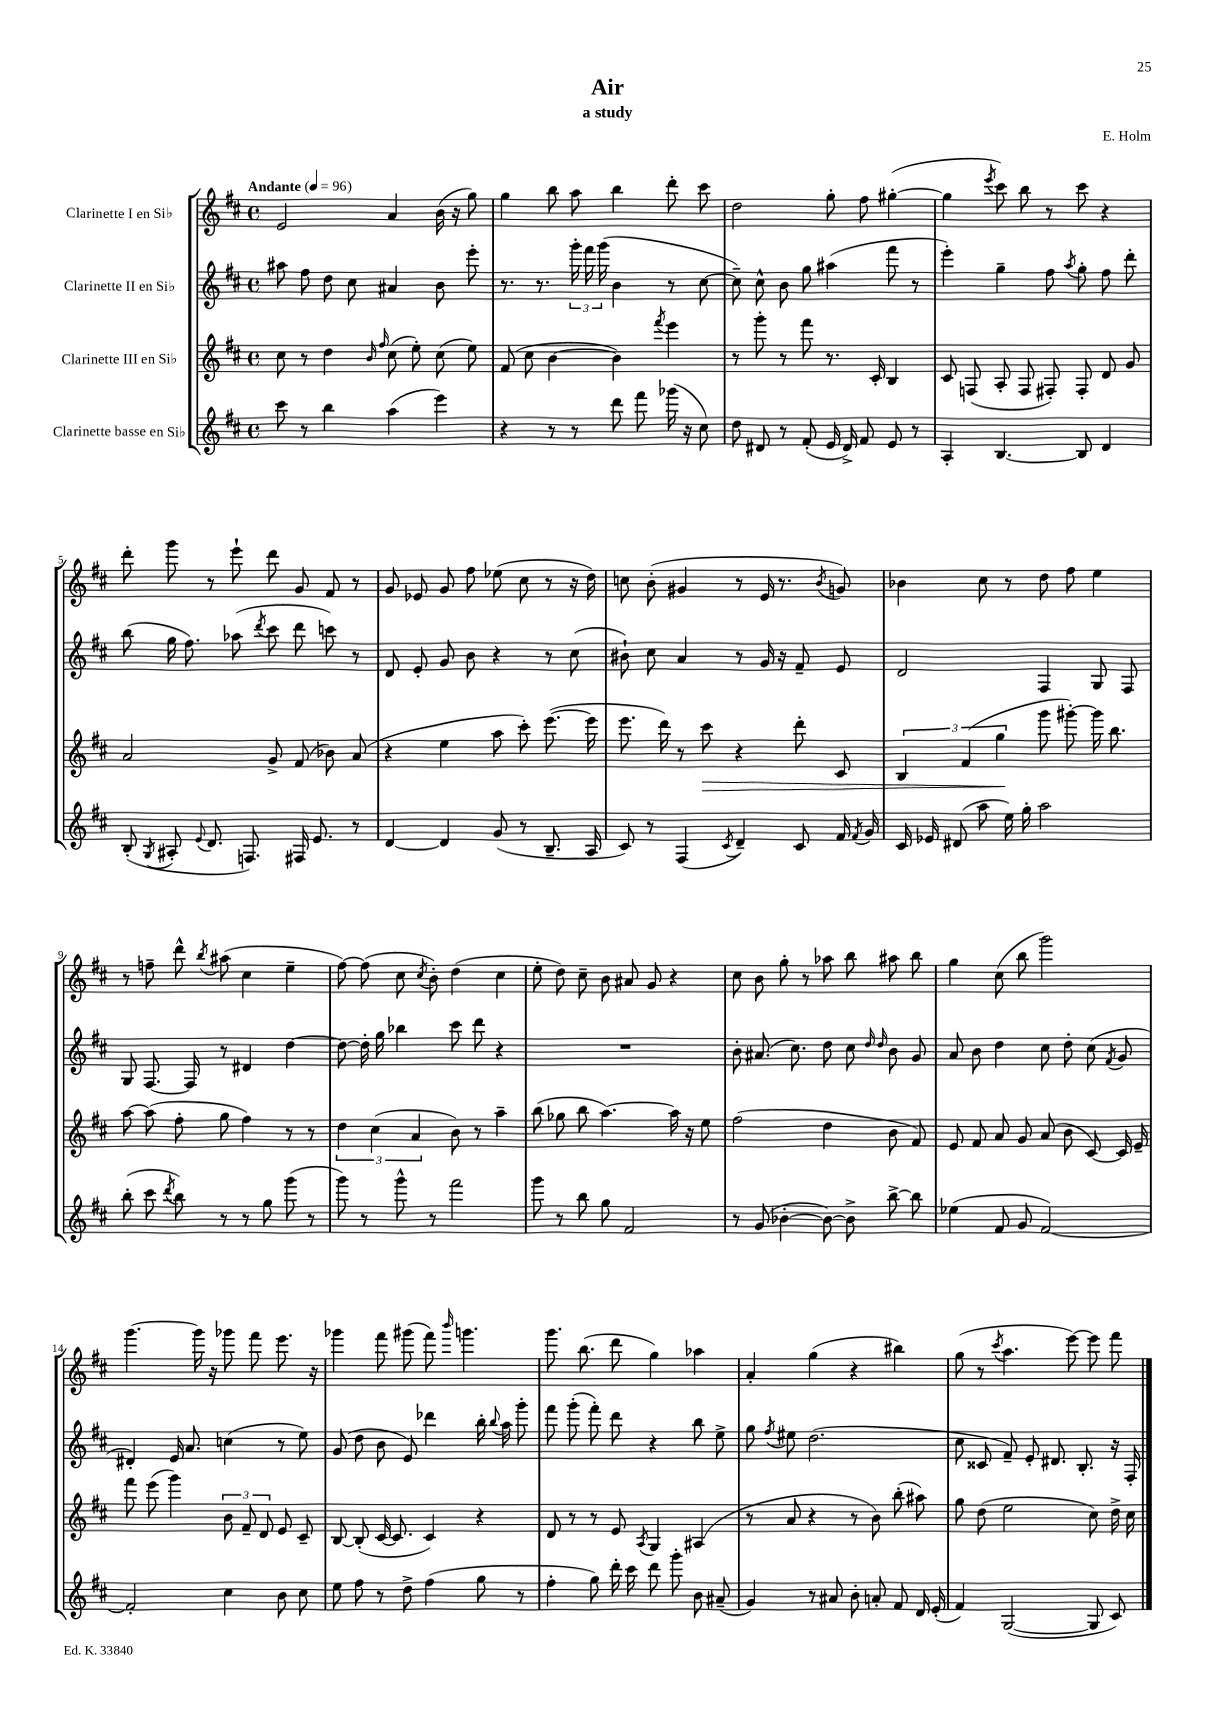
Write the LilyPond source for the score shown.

\header { title = "Air" composer = "E. Holm" subtitle = "a study" }
<<
\new StaffGroup <<
\new Staff = "s0" \with { instrumentName = "Clarinette I en Sib" } {
    \clef treble \key d \major \defaultTimeSignature \time 4/4 \tempo "Andante" 4 = 96
    \autoBeamOff e'2 a'4 b'16( r16 g''8) |
    g''4 b''8 a''8 b''4 d'''8-. cis'''8 |
    d''2 g''8-. fis''8 gis''4~-.( |
    gis''4 \acciaccatura { e'''8 } cis'''8) b''8 r8 cis'''8 r4 |
    d'''8-. g'''8 r8 e'''8-! d'''8 g'8 fis'8 r8 |
    g'8 ees'8 g'8 fis''8 ees''8( cis''8 r8 r16 d''16) |
    c''8 b'8-.( gis'4 r8 e'16 r8. \acciaccatura { b'8 } g'8) |
    bes'4 cis''8 r8 d''8 fis''8 e''4 |
    r8 f''8-- d'''8-^ \acciaccatura { b''8 } ais''8( cis''4 e''4-- |
    fis''8~) fis''8( cis''8 \acciaccatura { cis''8 } b'8-.) d''4( cis''4 |
    e''8-. d''8) cis''8-- b'8 ais'8 g'8 r4 |
    cis''8 b'8 g''8-. r8 aes''8 b''8 ais''8 b''8 |
    g''4 cis''8( b''8 g'''2) |
    g'''4.~ g'''16 r16 ges'''8 fis'''8 e'''8. r16 |
    ges'''4 fis'''8 gis'''8( fis'''8) \grace { b'''16 } g'''4. |
    g'''8. b''8.( d'''8 g''4) aes''4 |
    a'4-. g''4( r4 bis''4) |
    g''8( r8 \acciaccatura { cis'''8 } a''4. e'''8~) e'''8 fis'''8 \bar "|." |
}
\new Staff = "s1" \with { instrumentName = "Clarinette II en Sib" } {
    \clef treble \key d \major \defaultTimeSignature \time 4/4
    \autoBeamOff ais''8 fis''8 d''8 cis''8 ais'4 b'8 e'''8-. |
    r8. r8. \tuplet 3/2 { g'''16-. fis'''16 g'''16( } b'4 r8 cis''8~ |
    cis''8--) cis''8-^ b'8 g''8 ais''4( fis'''8 r8 |
    e'''4-.) g''4-- fis''8 \acciaccatura { a''8 } g''8-. fis''8 d'''8-. |
    b''8( g''16 fis''8.) aes''8( \acciaccatura { d'''8 } cis'''8 d'''8 c'''8) r8 |
    d'8 e'8-. g'8 b'8 r4 r8 cis''8( |
    bis'8-!) cis''8 a'4 r8 g'16 r16 fis'8-- e'8 |
    d'2 fis4 g8 fis8 |
    g8 fis8.~ fis16 r8 dis'4 d''4~ |
    d''8~ d''16-. g''16 bes''4 cis'''8 d'''8 r4 |
    R1 |
    b'8-. ais'8.( cis''8.) d''8 cis''8 \grace { d''16 d''16 } b'8 g'8 |
    a'8 b'8 d''4 cis''8 d''8-. cis''8( \acciaccatura { fis'8 } g'8 |
    dis'4-.) e'16 a'8. c''4( r8 e''8) |
    g'8( d''8 b'8 e'8) des'''4 b''16-. \appoggiatura { b''8 } a''16 g'''8-. |
    fis'''8 g'''8-.( fis'''8-.) d'''8 r4 b''8 e''8-> |
    g''8 \acciaccatura { fis''8 } eis''8 d''2.( |
    cis''8 cisis'8 fis'8--) e'8-. dis'8. b8.-. r16 fis16-. \bar "|." |
}
\new Staff = "s2" \with { instrumentName = "Clarinette III en Sib" } {
    \clef treble \key d \major \defaultTimeSignature \time 4/4
    \autoBeamOff cis''8 r8 d''4 \grace { b'16 fis''16 } cis''8( e''8-.) cis''8( e''8) |
    fis'8( cis''8 b'4~ b'4) \acciaccatura { fis'''8 } e'''4 |
    r8 g'''8-. r8 fis'''8 r8. cis'16-. b4 |
    cis'8 f8( a8-. f8 fis8-.) fis8-. d'8 g'8 |
    a'2 g'8-> fis'8( bes'8) a'8( |
    r4 e''4 a''8 cis'''8-.) e'''8.~( e'''16 |
    e'''8. d'''16) r8 cis'''8\> r4 d'''8-. cis'8 |
    \tuplet 3/2 { b4 fis'4( g''4\! } g'''8 gis'''8~-.) gis'''16 b''8. |
    a''8~ a''8( fis''8-. g''8 fis''4) r8 r8 |
    \tuplet 3/2 { d''4 cis''4( a'4 } b'8) r8 a''4-- |
    b''8( ges''8 b''8 a''4.~) a''16 r16 e''8 |
    fis''2( d''4 b'8 fis'8) |
    e'8 fis'8 a'8 g'8 a'8( b'8 cis'8~) cis'16 e'16-- |
    fis'''8 e'''8( g'''4) \tuplet 3/2 { b'8 fis'8-- d'8 } e'8 cis'8-- |
    b8~ b8-.( cis'16~ cis'8. cis'4) r4 |
    d'8 r8 r8 e'8 \acciaccatura { a8 } g4 ais4( |
    r8 a'8 r4 r8 b'8) b''8-.( ais''8) |
    g''8 d''8( e''2 cis''8) d''16-> cis''16 \bar "|." |
}
\new Staff = "s3" \with { instrumentName = "Clarinette basse en Sib" } {
    \clef treble \key d \major \defaultTimeSignature \time 4/4
    \autoBeamOff cis'''8 r8 b''4 a''4( e'''4) |
    r4 r8 r8 d'''8 fis'''8 ges'''16( r16 cis''8) |
    d''8 dis'8 r8 fis'8-.( e'16 dis'16->) fis'8 e'8 r8 |
    a4-. b4.~ b8 d'4 |
    b8-.( \acciaccatura { g8 } ais8-. \appoggiatura { e'8 } d'8. f8.) fis16 e'8. r8 |
    d'4~ d'4 g'8( r8 b8.-- a16 |
    cis'8) r8 fis4( \acciaccatura { cis'8 } d'4--) cis'8 fis'16 \acciaccatura { fis'8 } g'16 |
    cis'16 ees'16 dis'8( a''8 e''16) g''16-. a''2 |
    b''8-.( cis'''8 \acciaccatura { d'''8 } b''8) r8 r8 g''8 g'''8( r8 |
    g'''8) r8 g'''8-^ r8 fis'''2 |
    g'''8 r8 b''8 g''8 fis'2 |
    r8 g'8( bes'4~-. bes'8~) bes'8-> b''8~-> b''8 |
    ees''4( fis'8 g'8 fis'2~) |
    fis'2-. cis''4 b'8 cis''8 |
    e''8 fis''8 r8 d''8-> fis''4( g''8 r8 |
    fis''4-. g''8) d'''16-. cis'''16 d'''8 g'''8-. b'8 ais'8--( |
    g'4) r8 ais'8 b'8-. a'8-. fis'8 d'16 e'16-.( |
    fis'4) g2~( g8 cis'8) \bar "|." |
}
>>
>>
